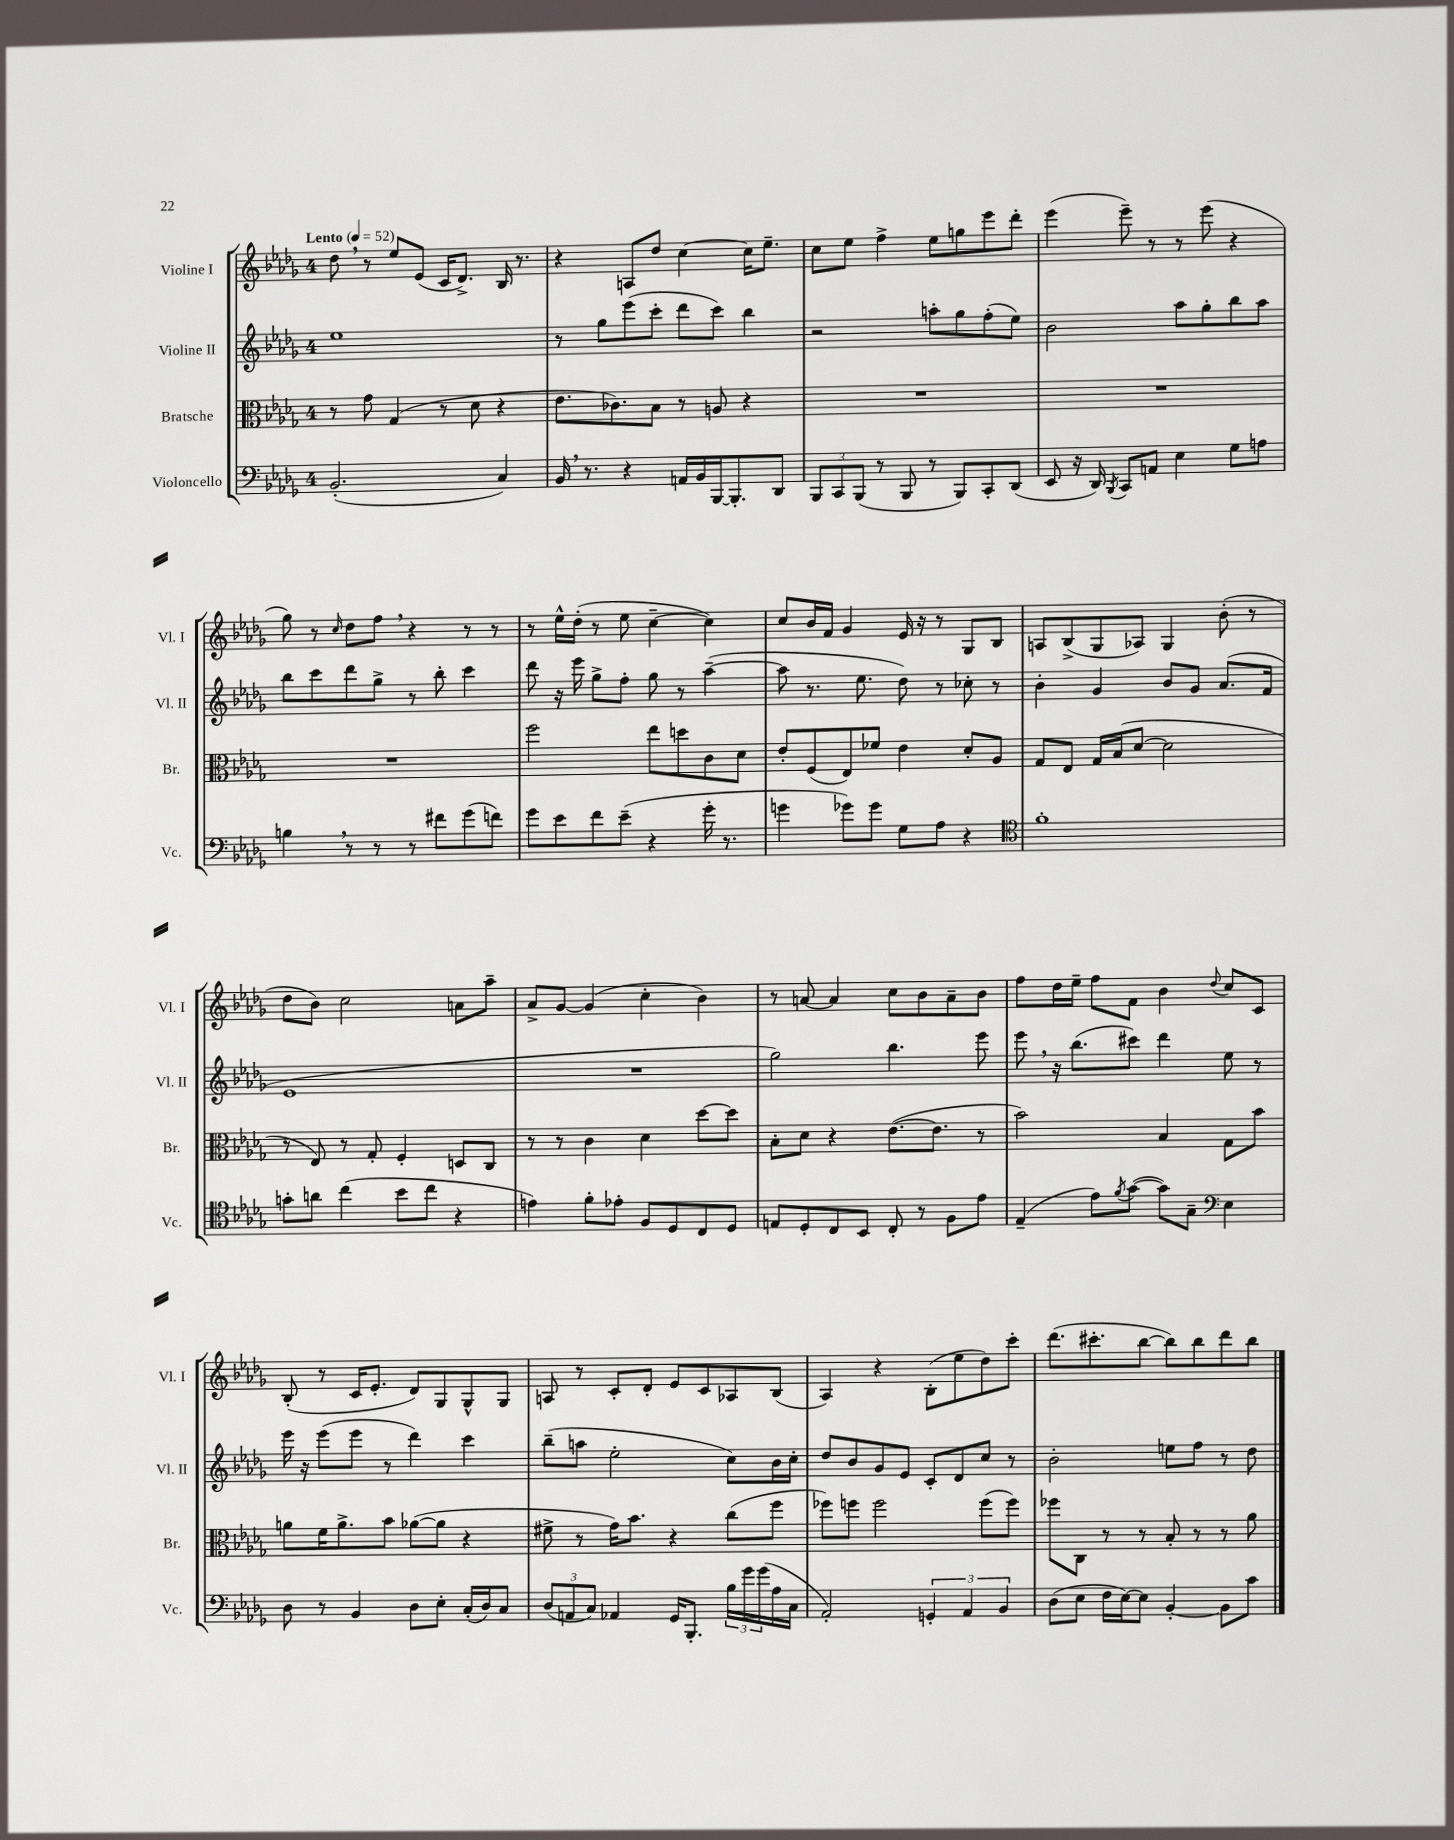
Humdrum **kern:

**kern	**kern	**kern	**kern
*part4	*part3	*part2	*part1
*staff4	*staff3	*staff2	*staff1
*I"Violoncello	*I"Bratsche	*I"Violine II	*I"Violine I
*I'Vc.	*I'Br.	*I'Vl. II	*I'Vl. I
*clefF4	*clefC3	*clefG2	*clefG2
*k[b-e-a-d-g-]	*k[b-e-a-d-g-]	*k[b-e-a-d-g-]	*k[b-e-a-d-g-]
*M4/4	*M4/4	*M4/4	*M4/4
*MM52	*MM52	*MM52	*MM52
=1	=1	=1	=1
!	!	!	!LO:TX:a:B:t=Lento
(2.BB-'/	8r	1ee-	8dd-,\
.	8g-\	.	8r
.	(4G-/	.	8ee-/L
.	.	.	(8e-/J
.	8r	.	16c/KL
.	.	.	8.d-^/J)
.	8d-\	.	.
4C/)	4r	.	16B-/
.	.	.	8.r
=2	=2	=2	=2
16BB-,/	8.e-\L	8r	4r
8.r	.	.	.
.	.	8gg-\L	.
.	8.c-X\)	.	.
4r	.	(8eee-\	8An/L
.	8B-\J	8ccc'\J	8dd-/J
16AAn/LL	8r	8ddd-\L	[4cc\
16BB-/	.	.	.
[16BBB-/J	8An/	8ccc\J)	.
8.BBB-'/]	.	.	.
.	4r	4bb-\	16cc\KL]
.	.	.	8.ee-~\J
8DD-/J	.	.	.
=3	=3	=3	=3
12BBB-/L	1r	2r	8cc\L
12CC/	.	.	.
.	.	.	8ee-\J
(12BBB-/J	.	.	.
8r	.	.	4ff^\
8BBB-/	.	.	.
8r	.	8aan'\L	8ee-\L
8BBB-/L)	.	8gg-\	8ggn\
8CC'/	.	(8ff'\	8eee-\
(8DD-/J	.	8ee-\J)	8ddd-'\J
=4	=4	=4	=4
8EE-/	1r	2b-\	(4eee-\
16r	.	.	.
16DD-/)	.	.	.
8qBBB-/	.	.	.
8CC/L	.	.	8eee-~\)
8AAn/J	.	.	8r
4E-\	.	8aa-\L	8r
.	.	8gg-'\	(8eee-\
8G-\L	.	8bb-\	4r
8An\J	.	8aa-\J	.
!!LO:LB:g=z
=5	=5	=5	=5
4Bn,\	1r	8bb-\L	8gg-\)
.	.	8ccc\	8r
.	.	.	16qqcc/
8r	.	8ddd-\	8dd-\L
8r	.	8gg-^\J	8ff,\J
8r	.	8r	4r
8f#X\L	.	8bb-'\	.
(8g-\	.	4ccc\	8r
8fn\J)	.	.	8r
=6	=6	=6	=6
8g-\L	2ff\	8ddd-\	8r
8e-\	.	16r	16ee-^^\LL
.	.	16eee-\	(16dd-'\JJ
8f\	.	8gg-^\L	8r
(8e-~\J	.	8ff'\J	8ee-\
4r	8ee-\L	8gg-\	[4cc~\
.	8ddn\	8r	.
16g-'\	8c\	([4aa-~\	4cc\])
8.r	.	.	.
.	8d-\J	.	.
=7	=7	=7	=7
4gn\	8e-'/L	8aa-\]	8cc/L
.	(8F/	8.r	16b-/L
.	.	.	16f/JJ
8g-X\L)	8E-/)	.	4g-/
.	.	8.ee-\	.
8g-\J	8f-X/J	.	.
8G-\L	4e-\	8dd-\)	16e-/
.	.	.	16r
8A-\J	.	8r	8r
4r	8d-'/L	8cc-X'\	8G-/L
.	8A-/J	8r	8B-/J
=8	=8	=8	=8
*clefC4	*	*	*
1f'	8G-/L	4b-'\	8An/L
.	8E-/J	.	(8B-^/
.	16G-/LL	4g-/	8G-/
.	(16B-/J	.	.
.	[8d-/J	.	8A-X/J)
.	2d-\]	8b-/L	4G-/
.	.	8g-/J	.
.	.	(8.a-/L	(8b-'\
.	.	.	8r
.	.	16f/Jk	.
!!LO:LB:g=z
=9	=9	=9	=9
8gn'\L	8r	1e-	8dd-\L
8an\J	8E-/)	.	8b-\J)
(4cc\	8r	.	2cc\
.	8G-'/	.	.
8b-\L	4F'/	.	.
8cc\J	.	.	.
4r	8Dn/L	.	8an\L
.	8C/J	.	8aa-~\J
=10	=10	=10	=10
4en\)	8r	1r	8a-^/L
.	8r	.	[8g-/J
8f'\L	4c\	.	(4g-/]
8e-X'\J	.	.	.
8F/L	4d-\	.	4cc'\
8D-/	.	.	.
8C/	[8dd-\L	.	4b-\)
8D-/J	8dd-\J]	.	.
=11	=11	=11	=11
8En/L	8B-'\L	2gg-\)	8r
8D-'/	8d-\J	.	[8an/
8C/	4r	.	4a/]
8BB-/J	.	.	.
8C'/	([8.e-\L	4.bb-\	8cc\L
8r	.	.	8b-\
.	8.e-\J]	.	.
8F\L	.	.	8a~\
8e-\J	8r	8eee-\	8b-\J
=12	=12	=12	=12
(4E-~/	2b-\)	8eee-,\	8ff\L
.	.	16r	16dd-\L
.	.	(8.bb-\L	16ee-~\JJ
8e-\L)	.	.	8ff\L
8qf/	.	.	.
([8g-\J	.	8ccc#X\J)	8f\J
8g-\L])	4B-/	4ddd-\	4b-\
8G-~\J	.	.	.
*clefF4	*	*	*
.	.	.	8qqdd-/
4E-\	8G-\L	8ee-\	8cc/L
.	8b-\J	8r	8c/J
!!LO:LB:g=z
=13	=13	=13	=13
8D-\	8an\L	16eee-\	(8B-'/
.	.	16r	.
8r	16f\K	(8eee-\L	8r
.	8.a^\	.	.
4BB-/	.	8eee-\J	16c/KL
.	.	.	8.e-'/J
.	8b-\J	8r	.
8D-\L	([8a-X\L	4ddd-\)	8d-/L)
8E-'\J	8a-\J]	.	8G-/
(16C'/LL	4r	4ccc\	8G-^^/
16D-/J)	.	.	.
8C/J	.	.	8G-/J
=14	=14	=14	=14
(12D-/L	8f#X^\	(8bb-~\L	8An/
12AAn/	.	.	.
.	8r	8aan\J	8r
12C/J)	.	.	.
4AA-X/	16g-\KL)	2ee-'\	8c'/L
.	8.b-\J	.	.
.	.	.	8d-'/J
16GG-/KL	4r	.	8e-/L
8.BBB-'/J	.	.	.
.	.	.	8c/
24B-\LL	(8cc\L	8cc\L)	8A-X/
24g-\	.	.	.
(24g-\	.	.	.
16A-\	8ff\J	16b-\L	(8B-/J
16C\JJ	.	16cc'\JJ	.
=15	=15	=15	=15
2AA-'/)	8ff-X\L)	8dd-/L	4A-/)
.	8ffn\J	8b-/	.
.	2ff\	8g-/	4r
.	.	8e-/J	.
6GGn'/	.	8c'/L	(8B-'\L
.	.	8d-/	8ee-\
6AA-/	.	.	.
.	(8ff\L	8cc/J	8dd-\)
6BB-/	.	.	.
.	8ff\J)	8r	8ccc'\J
=16	=16	=16	=16
(8D-\L	8ff-X\L	2b-'\	(8.ddd-\L
8E-\J	8C\J	.	.
.	.	.	8.ccc#X'\
16F\LL	8r	.	.
[16E-\J)	.	.	.
8E-\J]	8r	.	[8bb-\J
[4BB-'/	8B-'/	8een\L	8bb-\L])
.	8r	8ff\J	8bb-\
8BB-\L]	8r	8r	8ddd-\
8c\J	8a-\	8dd-\	8bb-\J
==	==	==	==
*-	*-	*-	*-
